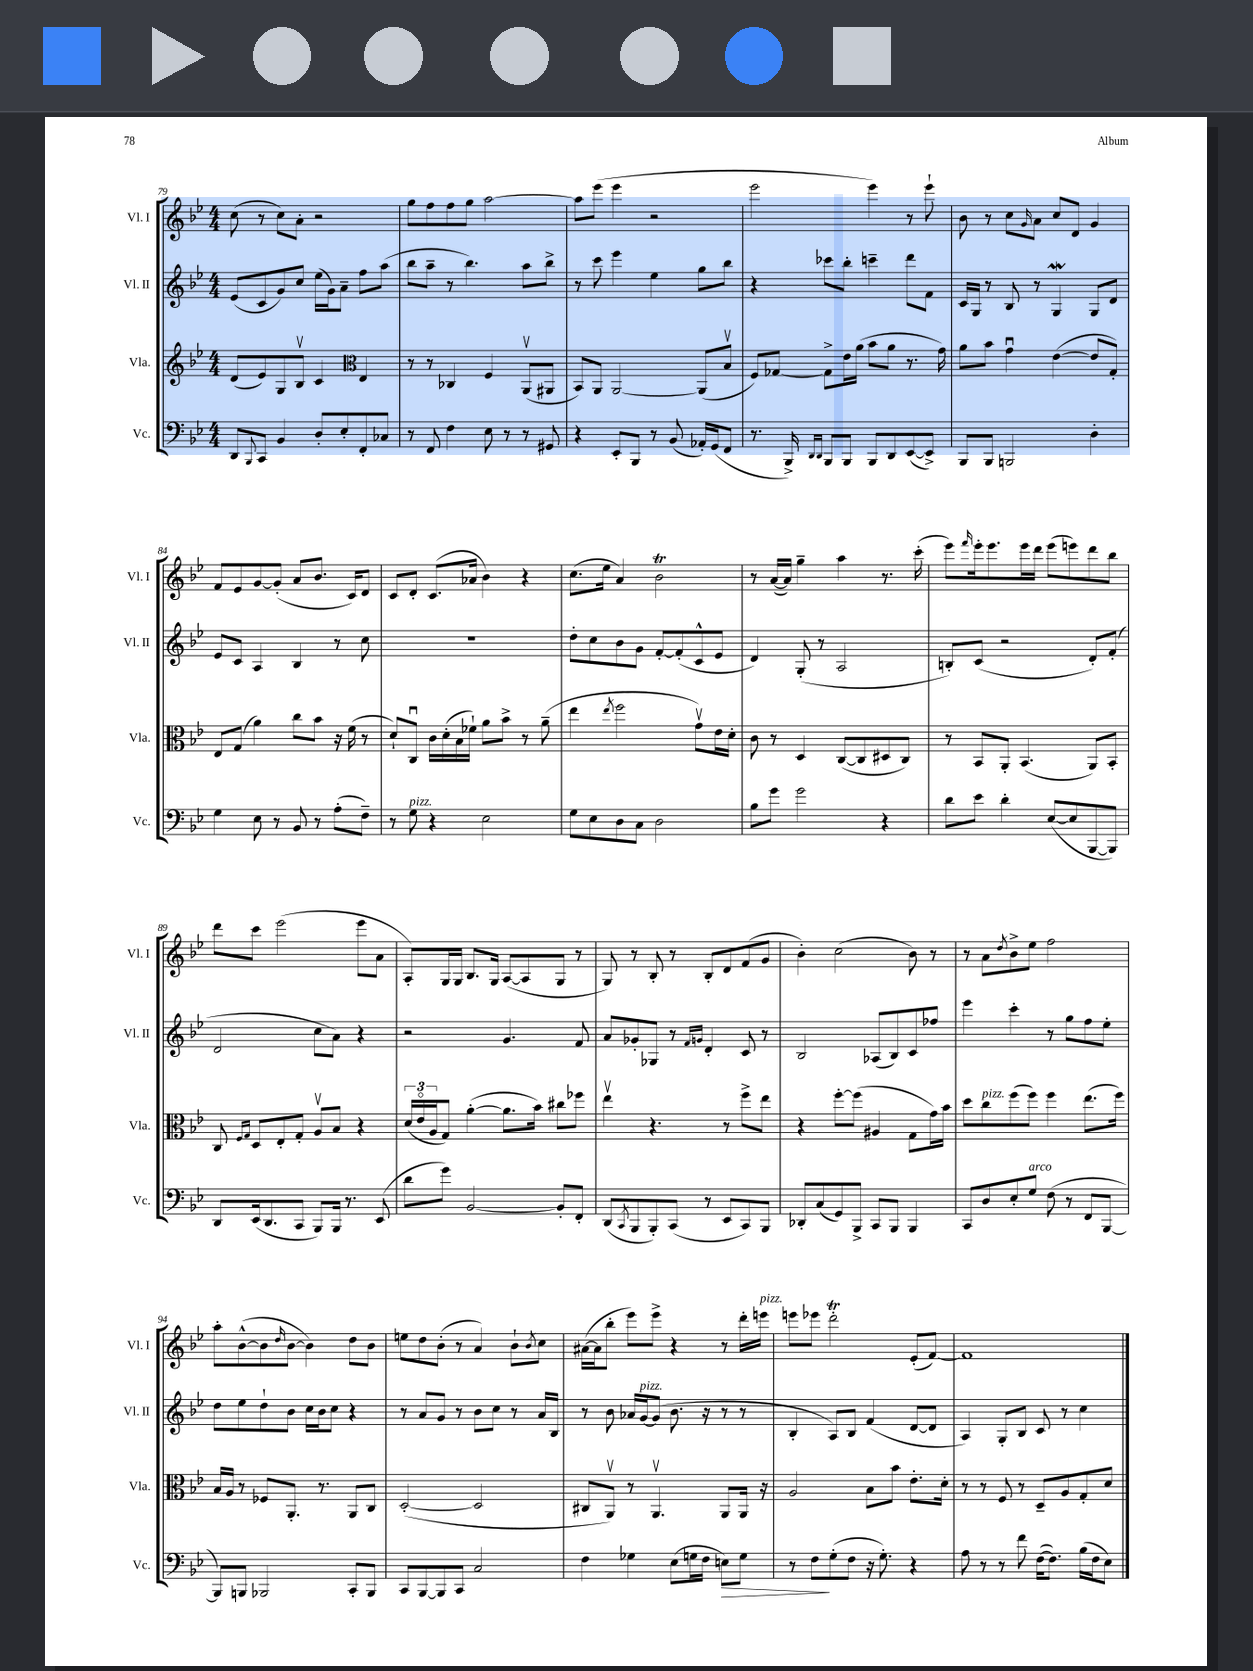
<<
\new StaffGroup <<
\new Staff = "s0" \with { instrumentName = "Vl. I" shortInstrumentName = "Vl. I" } {
    \clef treble \key bes \major \numericTimeSignature \time 4/4
    c''8( r8 c''8) a'8-. r2 |
    g''8 f''8 f''8 g''8 a''2~ |
    a''8 ees'''8( ees'''4 r2 |
    ees'''2 ees'''4) r8 ees'''8-! |
    bes'8 r8 c''8 \grace { g'16 } a'8 c''8 d'8 g'4 |
    f'8 ees'8 g'8~ g'8-.( a'8 bes'8. c'16) d'8 |
    c'8 d'8-. c'8.( aes'16 bes'4) r4 |
    c''8.( ees''16 a'4) bes'2\trill |
    r8 a'16~( a'16) g''4-- a''4 r8. c'''16-.( |
    ees'''8) \grace { f'''16 } ees'''16-. ees'''8. ees'''16 d'''16 ees'''8( e'''8) d'''8 bes''8 |
    d'''8 c'''8 ees'''2( ees'''8 a'8 |
    a8-.) g16 g16 bes8. g16 a8~( a8 g8 r8 |
    g8) r8 bes8-. r8 bes8-. d'8 f'8( g'8 |
    bes'4-.) c''2( bes'8) r8 |
    r8 a'8 \acciaccatura { d''8 } bes'8-> ees''8 f''2 |
    a''8-. bes'8~-^( bes'8 \grace { d''16 } bes'8~ bes'4) d''8 bes'8 |
    e''8 d''8 bes'8-.( r8 a'4) bes'8-! \acciaccatura { bes'8 } c''8 |
    ais'16~( ais'16 bes''8-. ees'''8) ees'''8-> r4 r8 d'''16-. e'''16^\markup { \italic "pizz." } |
    e'''8 ees'''8 d'''2-.\trill ees'8-.( f'8~) |
    f'1 \bar "|." |
}
\new Staff = "s1" \with { instrumentName = "Vl. II" shortInstrumentName = "Vl. II" } {
    \clef treble \key bes \major \numericTimeSignature \time 4/4
    ees'8( c'8 g'8) c''8 ees''16( g'16) a'8-- f''8 a''8( |
    bes''8 a''8-- r8 bes''4.) a''8 bes''8-> |
    r8 c'''8 ees'''4 ees''4 g''8 bes''8 |
    r4 ces'''8 bes''8-. c'''4-- d'''8 f'8 |
    c'16 g16 r8 bes8 r8 g4\mordent g8 d'8 |
    ees'8 c'8 a4 bes4 r8 c''8 |
    R1 |
    d''8-. c''8 bes'8 g'8 f'8~-. f'8-.( c'8-^ ees'8 |
    d'4) g8-.( r8 a2 |
    b8-.) c'8( r2 d'8-.) f'8-.( |
    d'2 c''8 a'8) r4 |
    r2 g'4. f'8 |
    a'8 ges'8-. ges8 r8 \grace { f'16 g'16 } d'4-. c'8 r8 |
    bes2 aes8( bes8) c'8 fes''8 |
    ees'''4 c'''4-. r8 g''8 f''8 ees''8-. |
    d''8 ees''8 d''8-! bes'8 c''16 bes'16 c''8 r4 |
    r8 a'8 g'8 r8 bes'8 c''8 r8 a'16 bes16 |
    r8 bes'8 aes'16 g'16~^\markup { \italic "pizz." } g'8( bes'8. r16 r8 r8 |
    bes4-. a8) bes8 f'4( d'8~ d'8 |
    a4) g8-. bes8 c'8 r8 c''4 \bar "|." |
}
\new Staff = "s2" \with { instrumentName = "Vla." shortInstrumentName = "Vla." } {
    \clef treble \key bes \major \numericTimeSignature \time 4/4
    d'8( ees'8) g8 bes8\upbow c'4 \clef alto ees4 |
    r8 r8 ces4 f4 a,8\upbow( ais,8 |
    bes,8) a,8 a,2~ a,8( bes8\upbow |
    f8) ges8~ ges8-> ees'16 a'16( bes'8 a'8 r8. g'16) |
    a'8 bes'8 g'4\downbow ees'4~( ees'8 g8-.) |
    ees8 g8( a'4) c''8 bes'8 r16 f'16( r8 |
    d'8-!) c8\downbow c'16 d'16-.( bes16 fes'16-!) a'8 bes'8-> r8 a'8--( |
    ees''4 \acciaccatura { ees''8 } f''2 g'8\upbow) ees'16 d'16-. |
    c'8 r8 d4 c8~( c8 dis8 c8) |
    r8 bes,8 a,8-. bes,4.( a,8) bes,8-. |
    c8 \grace { f16 g16 } d8 ees8-. g8-. a8\upbow bes8 r4 |
    \tuplet 3/2 { d'16( ees'16\flageolet a16 } g8) a'4~-.( a'8. bes'16) cis''8 fes''8 |
    ees''4\upbow r4. r8 f''8-> ees''8 |
    r4 f''8~-. f''8( ais4 g8 g'16) bes'16 |
    d''8 c''8^\markup { \italic "pizz." } f''8( f''8) f''4 ees''8.( f''16) |
    bes16 a16 r8 fes8 a,8.-. r8. a,8 c8 |
    d2~-.( d2 |
    cis8 a,8\upbow) r8 a,4.\upbow a,8 a,16 r16 |
    a2 bes8 bes'8 ees'8.-. d'16-. |
    r8 r8 f8 r8 d8-- a8 g8-. d'8 \bar "|." |
}
\new Staff = "s3" \with { instrumentName = "Vc." shortInstrumentName = "Vc." } {
    \clef bass \key bes \major \numericTimeSignature \time 4/4
    d,8 \appoggiatura { bes,,8 } c,8 bes,4 d8-. ees8-. f,8-. ces8 |
    r8 f,8 f4 ees8 r8 r8 gis,8 |
    r4 ees,8-. bes,,8 r8 bes,8( aes,16-.) g,16( f,8 |
    r8. bes,,16->) \grace { d,16 d,16 } bes,,8 bes,,8 bes,,8 d,8 ees,8~( ees,8->) |
    bes,,8 bes,,8 b,,2 d4-. |
    g4 ees8 r8 bes,8 r8 a8-.( f8--) |
    r8 g8^\markup { \italic "pizz." } r4 ees2 |
    g8 ees8 d8 c8 d2 |
    bes8 g'8 g'2 r4 |
    d'8 ees'8 d'4-. ees8~( ees8 bes,,8~ bes,,8) |
    d,8 ees,16( d,8. c,8 bes,,8) bes,,16 r8. ees,8( |
    d'8 g'8) bes,2~ bes,8-. f,8-. |
    d,8( \acciaccatura { c,8 } bes,,8 bes,,8-.) c,8( r8 ees,8 c,8) bes,,8 |
    des,8-. c8( g,8) bes,,8-> c,8 bes,,8 bes,,4 |
    c,8 d8 ees8-. g8^\markup { \italic "arco" } f8( r8 f,8 bes,,8~ |
    bes,,8) b,,8 bes,,2 c,8-. bes,,8 |
    c,8 bes,,8~ bes,,8 c,8 c2 |
    f4 ges4 ees8( g16 f16 e8\>) g8 |
    r8 f8\! g8-.( f8 r16 g8.-.) r4 |
    a8 r8 r8 f'8 f16~( f8.) bes16( f16 ees8) \bar "|." |
}
>>
>>
\layout { \context { \Score currentBarNumber = #79 } }
